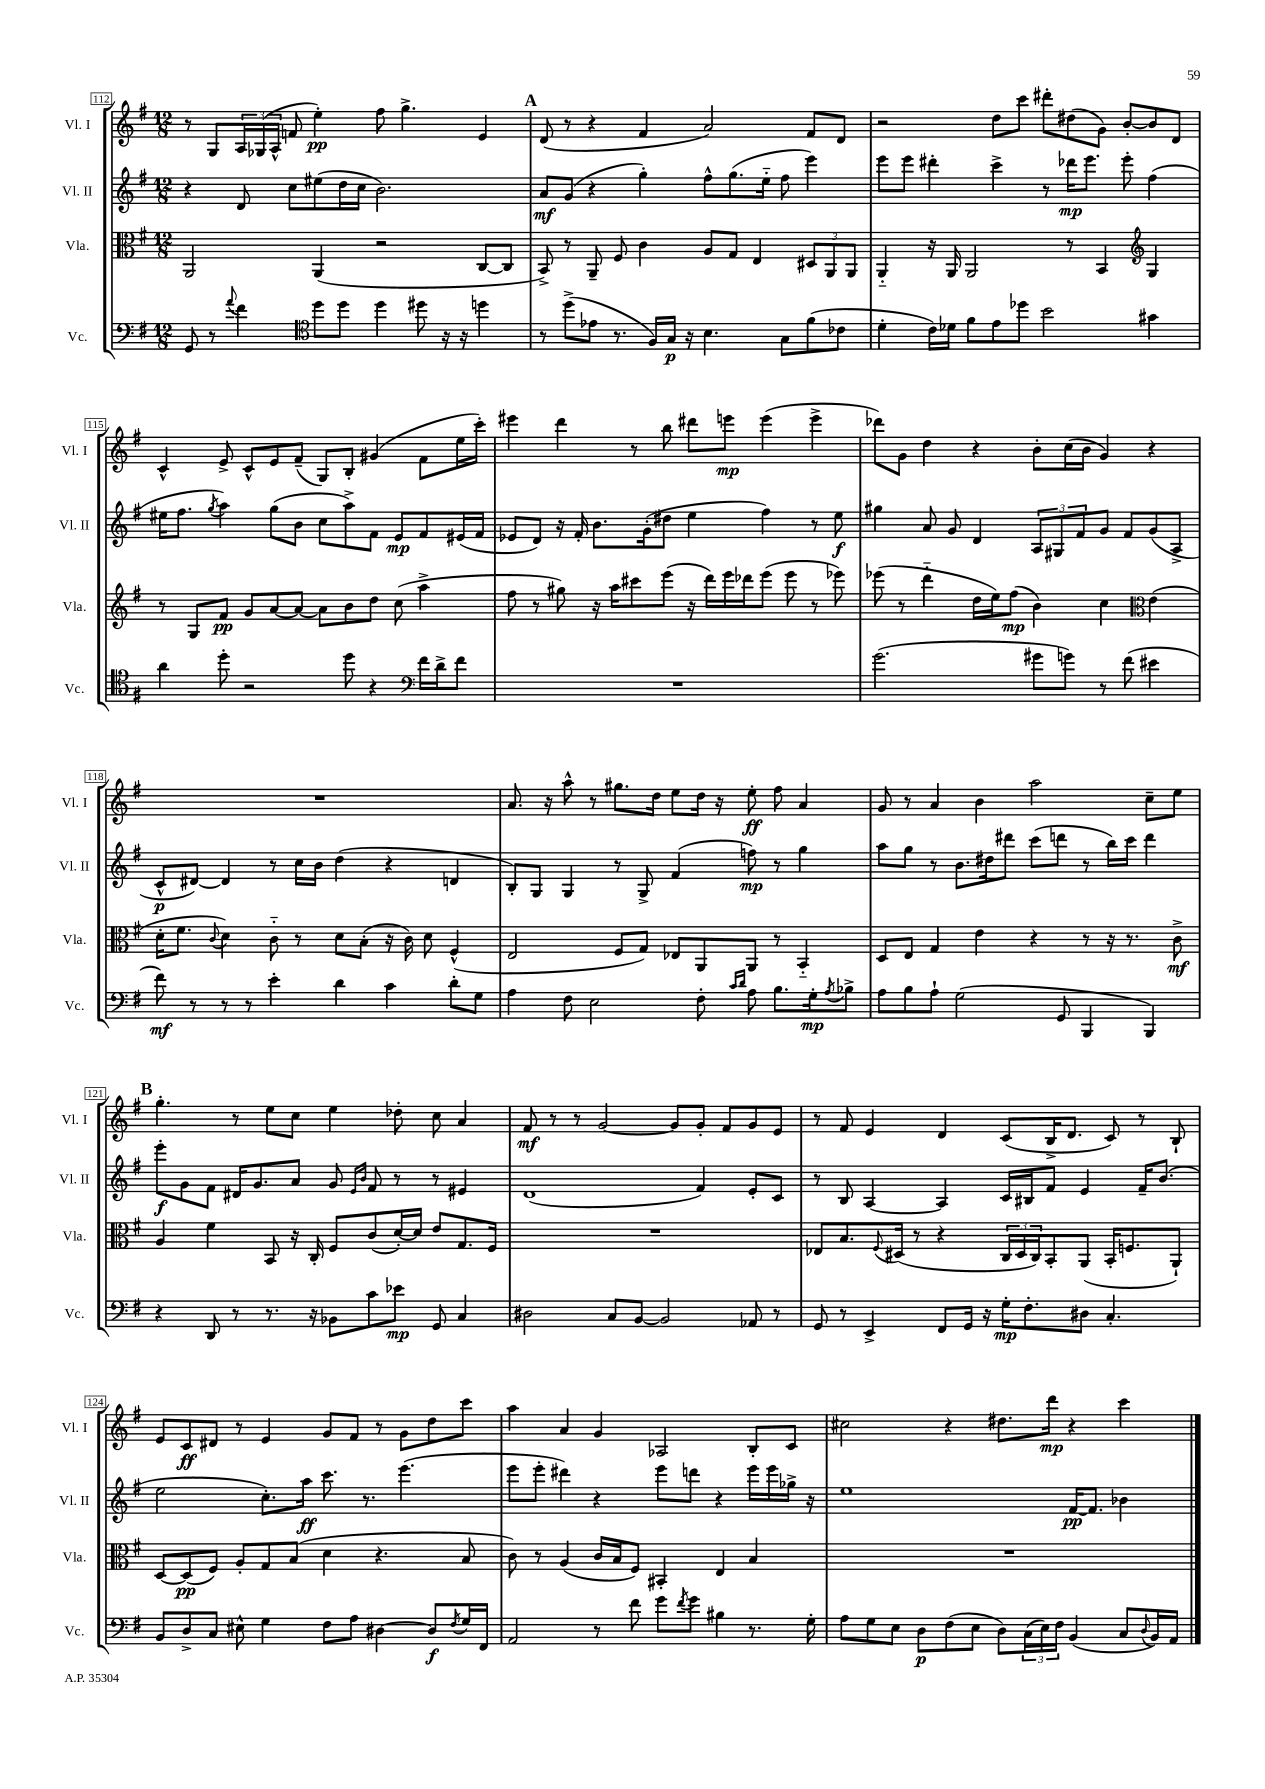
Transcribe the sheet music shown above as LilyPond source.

<<
\new StaffGroup <<
\new Staff = "s0" \with { instrumentName = "Vl. I" shortInstrumentName = "Vl. I" } {
    \clef treble \key g \major \numericTimeSignature \time 12/8
    r8 g8 \tuplet 3/2 { a16 ges16( a16-^ } f'8 e''4-.\pp) fis''8 g''4.-> e'4 |
    \mark \markup { \bold "A" } d'8( r8 r4 fis'4 a'2) fis'8 d'8 |
    r2 d''8 c'''8 dis'''8-. dis''8( g'8) b'8~-. b'8 d'8 |
    c'4-^ e'8-> c'8-^ e'8 fis'8--( g8) b8-. gis'4( fis'8 e''16 c'''16-.) |
    eis'''4 d'''4 r8 b''8 dis'''8 e'''8\mp e'''4( e'''4-> |
    des'''8) g'8 d''4 r4 b'8-. c''16( b'16 g'4) r4 |
    R1. |
    a'8. r16 a''8-^ r8 gis''8. d''16 e''8 d''16 r16 e''8-.\ff fis''8 a'4 |
    g'8 r8 a'4 b'4 a''2 c''8-- e''8 |
    \mark \markup { \bold "B" } g''4.-. r8 e''8 c''8 e''4 des''8-. c''8 a'4 |
    fis'8\mf r8 r8 g'2~ g'8 g'8-. fis'8 g'8 e'8 |
    r8 fis'8 e'4 d'4 c'8( b16-> d'8. c'8) r8 b8-! |
    e'8 c'8\ff dis'8 r8 e'4 g'8 fis'8 r8 g'8 d''8 c'''8 |
    a''4 a'4 g'4 aes2 b8-. c'8 |
    cis''2 r4 dis''8. d'''16\mp r4 c'''4 \bar "|." |
}
\new Staff = "s1" \with { instrumentName = "Vl. II" shortInstrumentName = "Vl. II" } {
    \clef treble \key g \major \numericTimeSignature \time 12/8
    r4 d'8 c''8 eis''8( d''16 c''16 b'2.) |
    \mark \markup { \bold "A" } a'8\mf g'8( r4 g''4-.) fis''8-^ g''8.( e''16-_ fis''8 e'''4) |
    e'''8 e'''8 dis'''4-. c'''4-> r8 des'''16\mp e'''8. e'''8-. fis''4( |
    eis''16 fis''8. \acciaccatura { g''8 } a''4) g''8( b'8 c''8 a''8->) fis'8 e'8\mp fis'8 eis'16( fis'16 |
    ees'8 d'8) r16 fis'16-. b'8. g'16-.( dis''8 e''4 fis''4) r8 e''8\f |
    gis''4 a'8 g'8 d'4 \tuplet 3/2 { a8 gis8 fis'8 } g'8 fis'8 g'8( a8-> |
    c'8-^\p dis'8~) dis'4 r8 c''16 b'16 d''4( r4 d'4 |
    b8-.) g8 g4 r8 g8-> fis'4( f''8\mp) r8 g''4 |
    a''8 g''8 r8 b'8. dis''16 dis'''8 c'''8( d'''8 r8 b''16) c'''16 d'''4 |
    \mark \markup { \bold "B" } e'''8-.\f g'8 fis'8 dis'16 g'8. a'8 g'8 \grace { e'16 b'16 } fis'8 r8 r8 eis'4 |
    d'1( fis'4) e'8-. c'8 |
    r8 b8 a4~ a4 c'16 bis16 fis'8 e'4 fis'16-- b'8.( |
    e''2 c''8.-.) a''16\ff c'''8. r8. e'''4.( |
    e'''8 e'''8-. dis'''4) r4 e'''8 d'''8 r4 e'''16 e'''16 ges''16-> r16 |
    e''1 fis'16~\pp fis'8. bes'4 \bar "|." |
}
\new Staff = "s2" \with { instrumentName = "Vla." shortInstrumentName = "Vla." } {
    \clef alto \key g \major \numericTimeSignature \time 12/8
    a,2 a,4( r2 c8~ c8 |
    \mark \markup { \bold "A" } b,8->) r8 a,8-- fis8 c'4 a8 g8 e4 \tuplet 3/2 { dis8 a,8 a,8 } |
    a,4-_ r16 a,16 a,2 r8 b,4 \clef treble g4 |
    r8 g8 fis'8\pp g'8 a'8~ a'8~ a'8 b'8 d''8 c''8( a''4-> |
    fis''8 r8 gis''8) r16 a''16 cis'''8 e'''8( r16 d'''16) e'''16 des'''16 e'''8( e'''8 r8 ees'''8) |
    ees'''8( r8 d'''4-_ d''16 e''16) fis''8\mp( b'4) c''4 \clef alto e'4( |
    d'16-. fis'8. \appoggiatura { c'8 } d'4) c'8-_ r8 d'8 b8-.( r16 c'16) d'8 fis4-^( |
    e2 fis8 g8) ees8 a,8 a,8 r8 b,4-_ |
    d8 e8 g4 e'4 r4 r8 r16 r8. c'8->\mf |
    \mark \markup { \bold "B" } a4 fis'4 b,8 r16 c16-. fis8 c'8( d'16~-.) d'16 e'8 g8. fis16 |
    R1. |
    ees8 b8. \appoggiatura { fis8 } dis16( r8 r4 \tuplet 3/2 { c16 dis16 c16) } b,8-. a,8( b,16-. f8. a,8-!) |
    d8~ d8\pp( fis8) a8-. g8 b8( d'4 r4. b8 |
    c'8) r8 a4( c'16 b16 fis8) bis,4-. e4 b4 |
    R1. \bar "|." |
}
\new Staff = "s3" \with { instrumentName = "Vc." shortInstrumentName = "Vc." } {
    \clef bass \key g \major \numericTimeSignature \time 12/8
    g,8 r8 \appoggiatura { a'8 } fis'4 \clef tenor d''8 d''8 d''4 dis''8 r16 r16 d''4 |
    \mark \markup { \bold "A" } r8 d''8->( ees'8 r8. fis16) g16\p r16 b4. g8 fis'8( ces'8 |
    d'4-. c'16) des'16 fis'8 e'8 des''8 b'2 gis'4 |
    a'4 d''8-. r2 d''8 r4 \clef bass fis'16 d'16-> fis'8 |
    R1. |
    g'2.( gis'8 g'8) r8 fis'8( eis'4 |
    fis'8\mf) r8 r8 r8 e'4-. d'4 c'4 d'8-. g8 |
    a4 fis8 e2 fis8-. \grace { c'16 d'16 } a8 b8. g16-.\mp \acciaccatura { a8 } bes8-> |
    a8 b8 a8-! g2( g,8 b,,4 b,,4) |
    \mark \markup { \bold "B" } r4 d,8 r8 r8. r16 bes,8 c'8 ees'8\mp g,8 c4 |
    dis2 c8 b,8~ b,2 aes,8 r8 |
    g,8 r8 e,4-> fis,8 g,16 r16 g16-.\mp fis8.-. dis8 c4.-. |
    b,8 d8-> c8 eis8-^ g4 fis8 a8 dis4~ dis8\f \acciaccatura { fis8 } g16 fis,16 |
    a,2 r8 fis'8 g'8 \acciaccatura { fis'8 } g'8 bis4 r8. g16-. |
    a8 g8 e8 d8\p fis8( e8 d8) \tuplet 3/2 { c16( e16) fis16 } b,4( c8 \appoggiatura { d8 } b,16) a,16 \bar "|." |
}
>>
>>
\layout { \context { \Score currentBarNumber = #112 \override BarNumber.stencil = #(make-stencil-boxer 0.1 0.3 ly:text-interface::print) } }
